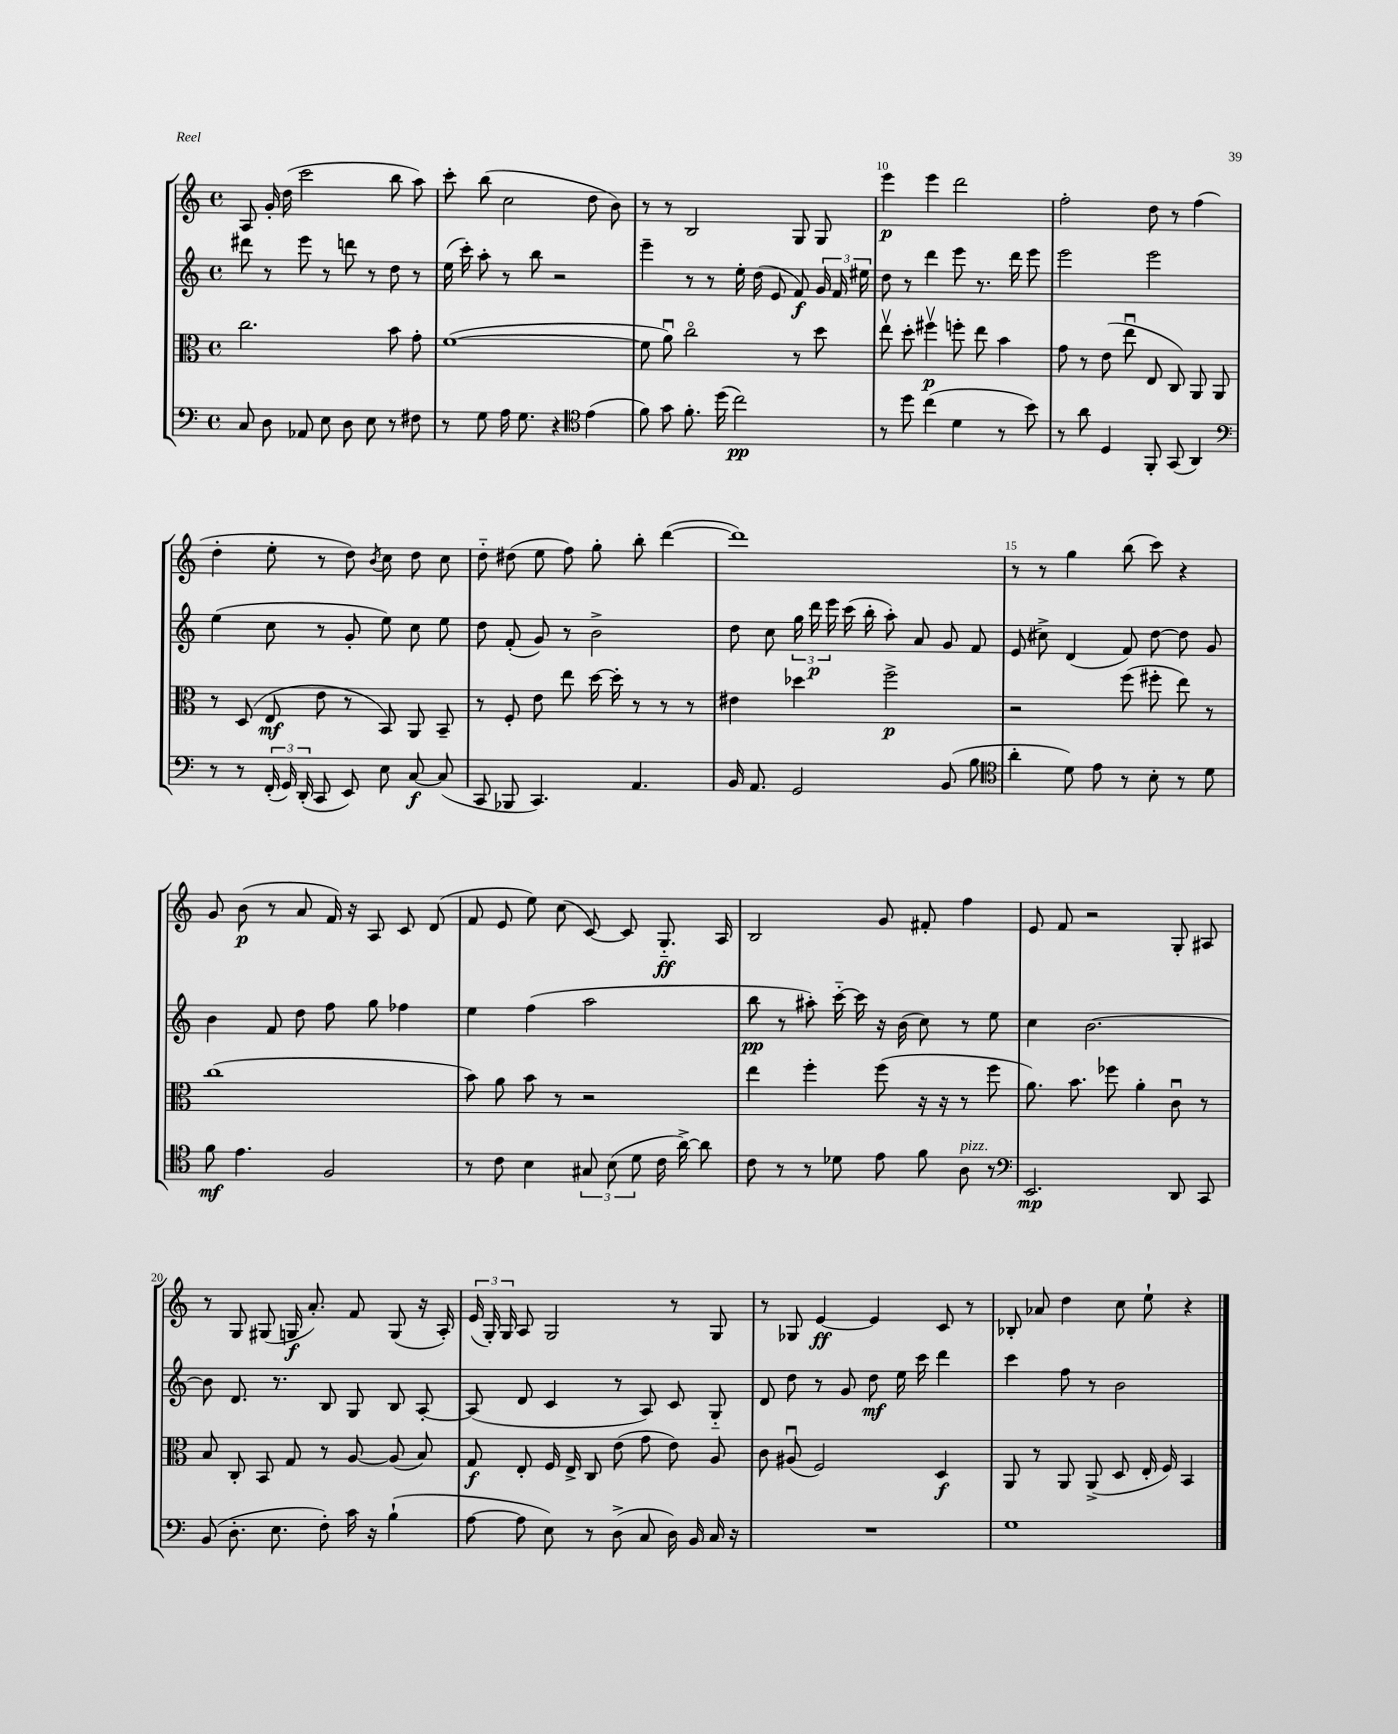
<<
\new StaffGroup <<
\new Staff = "s0" {
    \clef treble \key c \major \defaultTimeSignature \time 4/4
    \autoBeamOff a8 g'16-. d''16( c'''2 b''8 a''8) |
    c'''8-. b''8( c''2 d''8 b'8) |
    r8 r8 b2 g8 g8 |
    e'''4\p e'''4 d'''2 |
    f''2-. d''8 r8 f''4( |
    d''4-. e''8-. r8 d''8) \acciaccatura { b'8 } c''8 d''8 c''8 |
    d''8-_ dis''8( e''8 f''8) g''8-. b''8-. d'''4~( |
    d'''1) |
    r8 r8 g''4 b''8( c'''8) r4 |
    g'8 b'8\p( r8 a'8 f'16) r16 a8 c'8 d'8( |
    f'8 e'8 e''8) c''8( c'8~) c'8 g8.-_\ff a16 |
    b2 g'8 fis'8-. f''4 |
    e'8 f'8 r2 g8-. ais8 |
    r8 g8 gis8( g16\f a'8.-.) f'8 g8( r16 a16-.) |
    \tuplet 3/2 { e'16( g16-.) g16 } a8 g2 r8 g8 |
    r8 ges8 e'4~\ff e'4 c'8 r8 |
    bes8-. aes'8 d''4 c''8 e''8-! r4 \bar "|." |
}
\new Staff = "s1" {
    \clef treble \key c \major \defaultTimeSignature \time 4/4
    \autoBeamOff dis'''8 r8 e'''8 r8 d'''8 r8 d''8 r8 |
    e''16( c'''16-.) a''8-. r8 b''8 r2 |
    e'''4-- r8 r8 e''16-. d''16( e'8 f'8\f) \tuplet 3/2 { g'16 f'16 eis''16 } |
    d''8 r8 d'''4 e'''8 r8. d'''16 e'''8 |
    e'''2 e'''2 |
    e''4( c''8 r8 g'8-. e''8) c''8 e''8 |
    d''8 f'8-.( g'8) r8 b'2-> |
    d''8 c''8 \tuplet 3/2 { g''16 d'''16\p e'''16 } c'''16( b''16-. a''8-.) a'8 g'8 f'8 |
    e'8( cis''8->) d'4( f'8) d''8~ d''8 g'8 |
    b'4 f'8 d''8 f''8 g''8 fes''4 |
    e''4 f''4( a''2 |
    b''8\pp r8 ais''8-.) c'''16~-_ c'''16 r16 b'16( c''8) r8 e''8 |
    c''4 b'2.~ |
    b'8 d'8. r8. b8 g8 b8 a8~-. |
    a8( d'8 c'4 r8 a8) c'8 g8-_ |
    d'8 d''8 r8 g'8 d''8\mf e''16 c'''16 d'''4 |
    c'''4 f''8 r8 b'2 \bar "|." |
}
\new Staff = "s2" {
    \clef alto \key c \major \defaultTimeSignature \time 4/4
    \autoBeamOff c''2. b'8 g'8-. |
    f'1~( |
    f'8 a'8\downbow) c''2\flageolet r8 d''8 |
    e''8\upbow d''8-. fis''4\upbow\p f''8-. e''8 b'4 |
    g'8 r8 e'8( e''8\downbow e8 c8) a,8 a,8 |
    r8 d8( e8\mf e'8 r8 b,8) a,8 b,8-- |
    r8 f8-. e'8 e''8 d''16~ d''16-. r8 r8 r8 |
    eis'4 des''4 f''2->\p |
    r2 f''8( fis''8-. e''8) r8 |
    c''1( |
    b'8) a'8 b'8 r8 r2 |
    e''4 f''4-. f''8( r16 r16 r8 f''8 |
    a'8.) b'8. fes''8 a'4-. c'8\downbow r8 |
    b8 c8-. b,8 g8 r8 a8~ a8( b8) |
    g8\f e8-. f16 e16-> c8 e'8( g'8 e'8) a8 |
    c'8 ais8\downbow( f2) d4\f |
    a,8 r8 a,8 a,8->( d8 e16-. f16) b,4 \bar "|." |
}
\new Staff = "s3" {
    \clef bass \key c \major \defaultTimeSignature \time 4/4
    \autoBeamOff c8 d8 aes,8 e8 d8 e8 r8 fis8 |
    r8 g8 a16 g8. r4 \clef tenor e'4( |
    f'8) g'8 f'8.-. d''16( c''2\pp) |
    r8 d''8 c''4( d'4 r8 b'8) |
    r8 a'8 d4 f,8-. g,8( a,4) |
    \clef bass r8 r8 \tuplet 3/2 { f,16-.( g,16) d,16-.( } c,8 e,8) e8 c8~\f c8( |
    c,8 bes,,8 c,4.) a,4. |
    b,16 a,8. g,2 b,8( b8 |
    \clef tenor a'4-. d'8) e'8 r8 b8-. r8 d'8 |
    f'8\mf e'4. f2 |
    r8 c'8 b4 \tuplet 3/2 { gis8 b8( d'8 } c'16 a'16~->) a'8 |
    c'8 r8 r8 des'8 e'8 f'8 a8^\markup { \italic "pizz." } r8 |
    \clef bass e,2.\mp d,8 c,8 |
    b,8( d8.-. e8. f8-.) c'16 r16 b4-!( |
    a8~ a8 e8) r8 d8->( c8 d16) b,16 c16 r16 |
    R1 |
    g1 \bar "|." |
}
>>
>>
\layout { \context { \Score currentBarNumber = #7 \override BarNumber.break-visibility = ##(#f #t #t) barNumberVisibility = #(every-nth-bar-number-visible 5) } }
